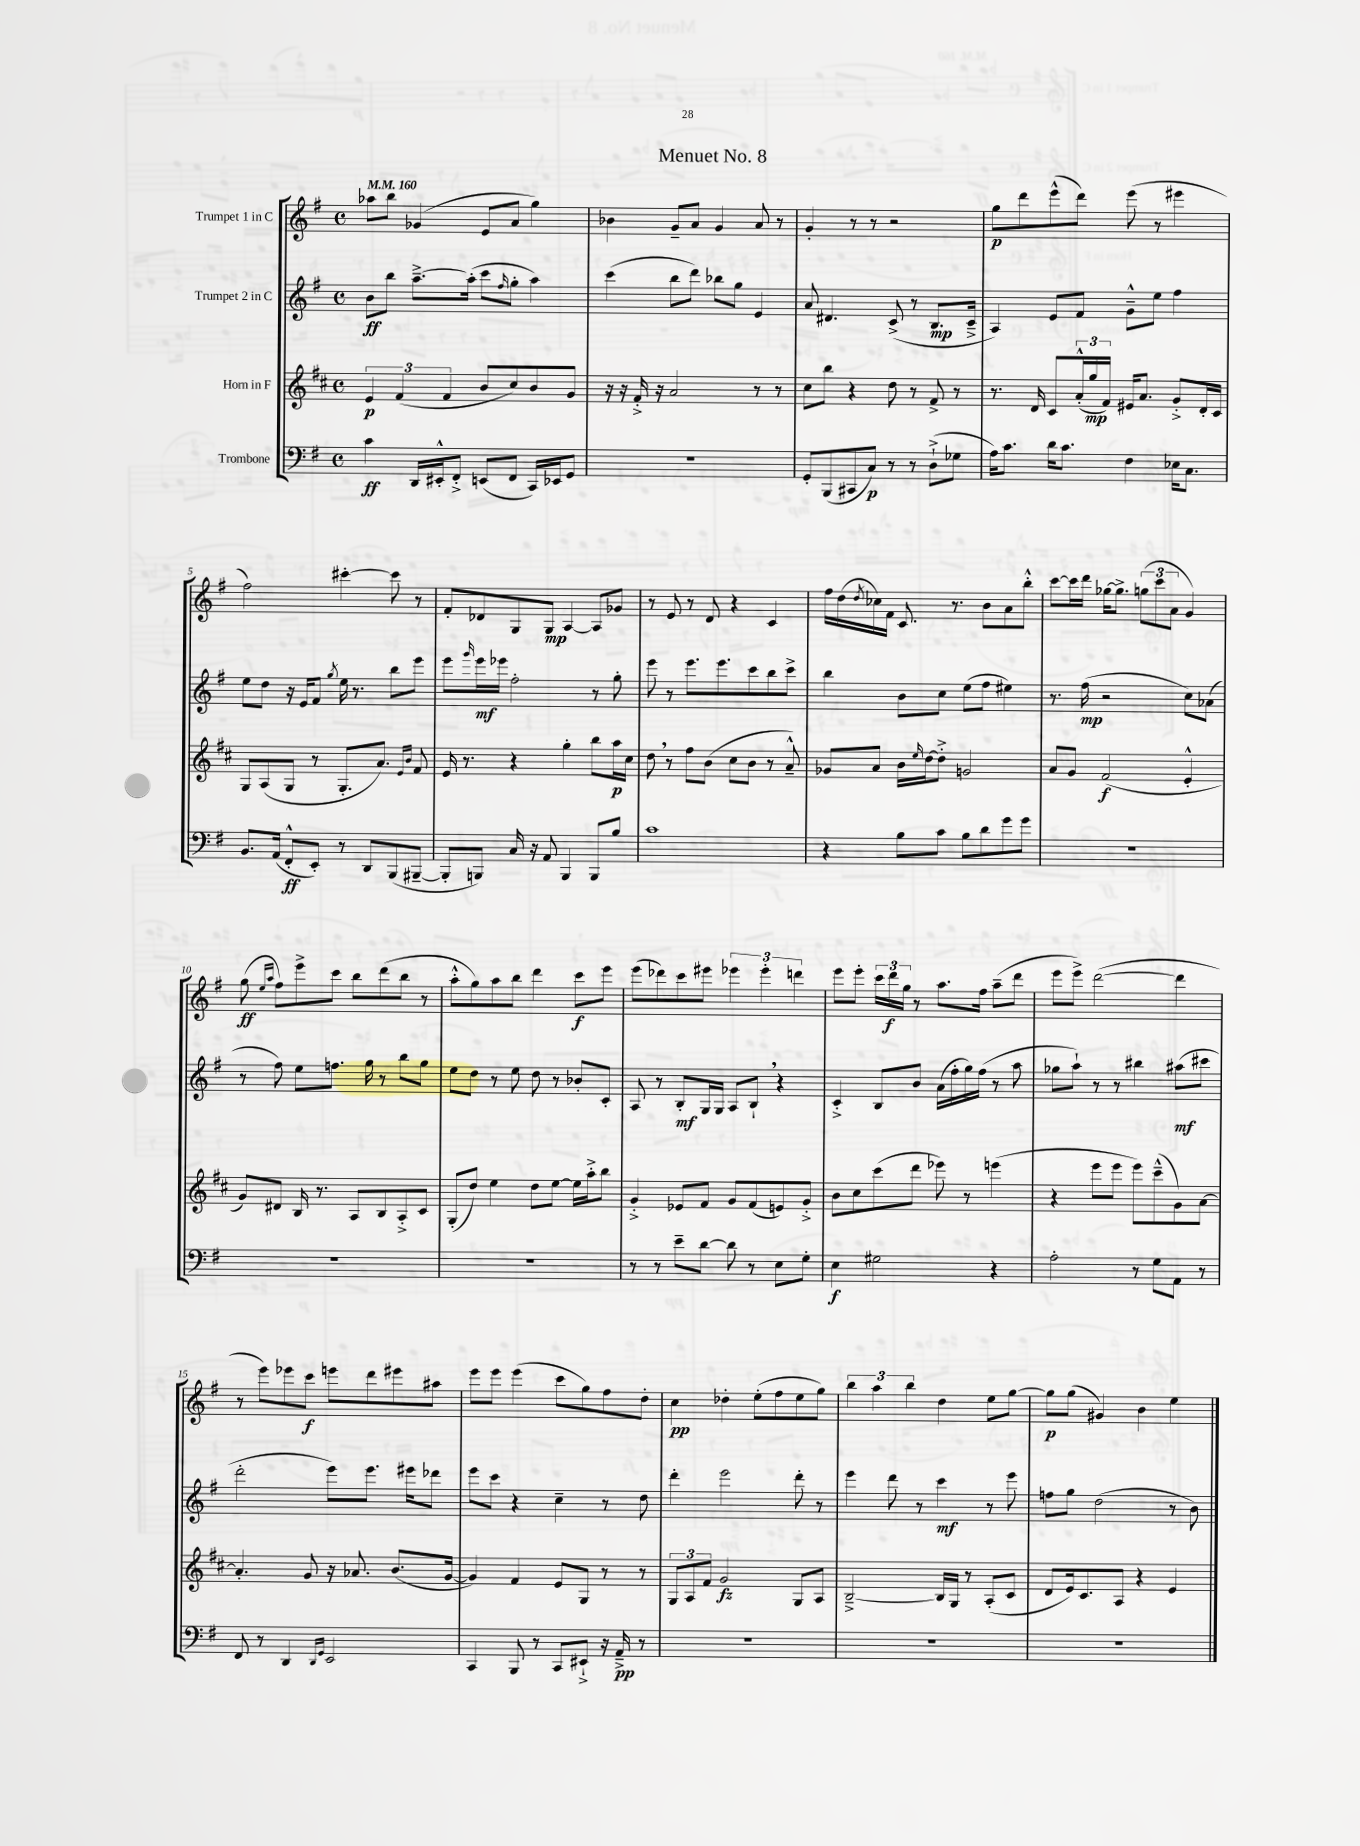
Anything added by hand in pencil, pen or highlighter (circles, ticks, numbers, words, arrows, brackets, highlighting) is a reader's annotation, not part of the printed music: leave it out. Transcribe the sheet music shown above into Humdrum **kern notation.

**kern	**kern	**kern	**kern
*staff4	*staff3	*staff2	*staff1
*clefF4	*clefG2	*clefG2	*clefG2
*k[f#]	*k[f#c#]	*k[f#]	*k[f#]
*M4/4	*M4/4	*M4/4	*M4/4
*met(c)	*met(c)	*met(c)	*met(c)
*MM160	*MM160	*MM160	*MM160
4c	6e	8b	8aa-
.	.	8bb	8bb
.	(6f#	.	.
16DD	.	[8.aa~^	(4g-
16EE#'^^	.	.	.
.	6f#	.	.
8FF#'^	.	.	.
.	.	(16aa']	.
(8EE	8b	8ccc	8e
.	.	16qqff#	.
8FF#	8cc#)	8gg'	8a
16CC)	8b	4aa)	4gg)
16EE-	.	.	.
8GG	8g	.	.
=	=	=	=
1r	16r	(4ccc	4b-
.	16r	.	.
.	16f#'^	.	.
.	16r	.	.
.	2a	8bb	8g~
.	.	8ddd)	8a
.	.	8bb-	4g
.	.	8gg	.
.	8r	4e	8a
.	8r	.	8r
=	=	=	=
8GG'	8cc#	8a	4g'
(8BBB	8bb	4.d#	.
8CC#	4r	.	8r
8C)	.	.	8r
8r	8dd	(8c^	2r
8r	8r	8r	.
(8D`^	8f#^	8.B	.
8G-	8r	.	.
.	.	16c~^	.
=	=	=	=
16A)	8.r	4A)	8gg
8.c	.	.	.
.	.	.	8ddd
.	16d	.	.
16d	8c#	8e	(8eee^^
8.c	.	.	.
.	(24a'^^	8f#	8ddd)
.	24gg	.	.
.	24f#)	.	.
4F#	16e#	8g~^^	(8eee
.	8.a	.	.
.	.	8ee	8r
16E-	8g'^	4ff#	4eee#
8.C	.	.	.
.	16d'	.	.
.	16c#	.	.
=	=	=	=
8.BB	8G	8ee	2ff#)
.	(8A	8dd	.
(16AA	.	.	.
8FF#'^^	8G	16r	.
.	.	16e	.
8EE')	8r	8f#	.
.	.	8qgg	.
8r	8.G'	16ee	[4ccc#'
.	.	8.r	.
8DD	.	.	.
.	8.a)	.	.
(8BBB	.	8bb	8ccc#]
.	16qqe	.	.
.	16qqb	.	.
[8BBB#~	8f#	8eee	8r
=	=	=	=
8BBB#']	16e	8eee	8f#'
.	8.r	.	.
.	.	16qqggg	.
8BBB)	.	16eee	8d-
.	.	16eee-	.
16C	4r	2ff#'	8G
16r	.	.	.
8AA	.	.	8G
4BBB	4gg'	.	[4A
8BBB	8bb	8r	8A]
8B	16aa	8gg'	8g-
.	16cc#	.	.
=	=	=	=
1c	8dd	8eee	8r
.	8r	8r	8e
.	8ff#	8.eee	8r
.	(8b	.	8d
.	.	8.eee	.
.	8cc#	.	4r
.	8b	8ccc	.
.	8r	8bb	4c
.	8a~^^)	8ccc^	.
=	=	=	=
4r	8g-	4bb	16ff#
.	.	.	(16dd
.	.	.	8qdd
.	8a	.	16cc-)
.	.	.	16f#
8B	16b	8b	8.c
.	16qqee	.	.
.	[16dd	.	.
8c	8dd'^]	8cc	.
.	.	.	8.r
8B	2g	(8ee	.
8d	.	8ff#	8b
8g	.	4ee#)	8a
8g	.	.	8bb'^^
=	=	=	=
1r	8a	8.r	[8ccc
.	8g	.	16ccc]
.	.	(16ff#	16ddd
.	(2f#	2r	[16gg-
.	.	.	8.gg-^]
.	.	.	(12gg
.	.	.	12ccc
.	.	.	12a
.	4e'^^	8cc)	4g)
.	.	(8a-	.
=	=	=	=
1r	8g)	8r	(8gg
.	.	.	16qqee
.	.	.	16qqaa
.	8d#	8ff#)	8ff#)
.	16B	8ee	8eee^
.	8.r	.	.
.	.	8.ff	8ccc
.	8A	.	8bb
.	.	16gg	.
.	8B	8r	(8ddd
.	8A'^	8bb	8bb
.	8c#	8gg	8r
=	=	=	=
1r	(8G'	8ee	8aa'^^
.	8dd)	8dd	8gg)
.	4ee	8r	8aa
.	.	8ee	8bb
.	8dd	8dd	4ddd
.	[8ee	8r	.
.	16ee]	8b-'	8ccc
.	16aa'^	.	.
.	8bb	8c'	8eee
=	=	=	=
8r	4g'^	8A	(8eee
8r	.	8r	8ddd-)
8e~	8e-	8B'	8ccc
[8d	8f#	16G	8eee#
.	.	16G	.
8d]	8g	8A	6eee-
8r	(8f#	8B`	.
.	.	.	6eee-'
8E	8e)	4r	.
.	.	.	6ddd
8G'	8g'^	.	.
=	=	=	=
4E	8b	4c'^	8eee
.	8cc#	.	8eee'
2G#	(8ccc#	8B	24ccc
.	.	.	24ddd
.	.	.	24gg
.	8ddd	8b	8r
.	8eee-)	(16a	8.aa
.	.	16ff#'	.
.	8r	16gg)	.
.	.	(16ff#	16ff#
4r	(4eee	8r	(8aa~
.	.	8aa	8ddd
=	=	=	=
2A'	4r	8gg-	8eee
.	.	8aa`)	8eee^)
.	8eee	8r	([2ddd
.	8eee	8r	.
8r	8eee)	4bb#	.
8G	(8ccc#~^^	.	.
8AA	8g)	(8aa#	4ddd]
8r	[8a	8ccc#	.
=	=	=	=
8FF#	4.a']	2ddd'	8r
8r	.	.	8eee)
4DD	.	.	8eee-
.	8g	.	8ccc
16qqDD	.	.	.
16qqGG	.	.	.
2EE	16r	8eee)	8eee
.	8.a-	.	.
.	.	8.eee	8ddd
.	(8.b	.	8eee#
.	.	16eee#	.
.	.	8ddd-	8aa#
.	[16g	.	.
=	=	=	=
4CC	4g])	8eee	8eee
.	.	8ccc	8eee
8BBB	4f#	4r	(4eee
8r	.	.	.
8CC	8e	4cc~	8ccc
8EE#`^	8G	.	8gg)
16r	8r	8r	8ff#
16AA~^	.	.	.
8r	8r	8dd	8dd'
=	=	=	=
1r	12G	4ddd'	4cc
.	12A	.	.
.	12f#	.	.
.	2g	2eee	4dd-'
.	.	.	(8ee'
.	.	.	8ff#
.	8G	8ddd'	8ee
.	8A	8r	8gg)
=	=	=	=
1r	[2B~^	4eee	6bb
.	.	.	6aa
.	.	8ddd	.
.	.	.	6bb
.	.	8r	.
.	16B]	4ccc	4dd
.	16G	.	.
.	8r	.	.
.	(8A'	8r	8ee
.	8c#	8eee	[8gg
=	=	=	=
1r	8d	8ff	8gg]
.	16e)	8gg	(8gg
.	8.c#	.	.
.	.	(2dd	4g#)
.	8A	.	.
.	4r	.	4b
.	4e	8r	4ee
.	.	8b)	.
==	==	==	==
*-	*-	*-	*-
